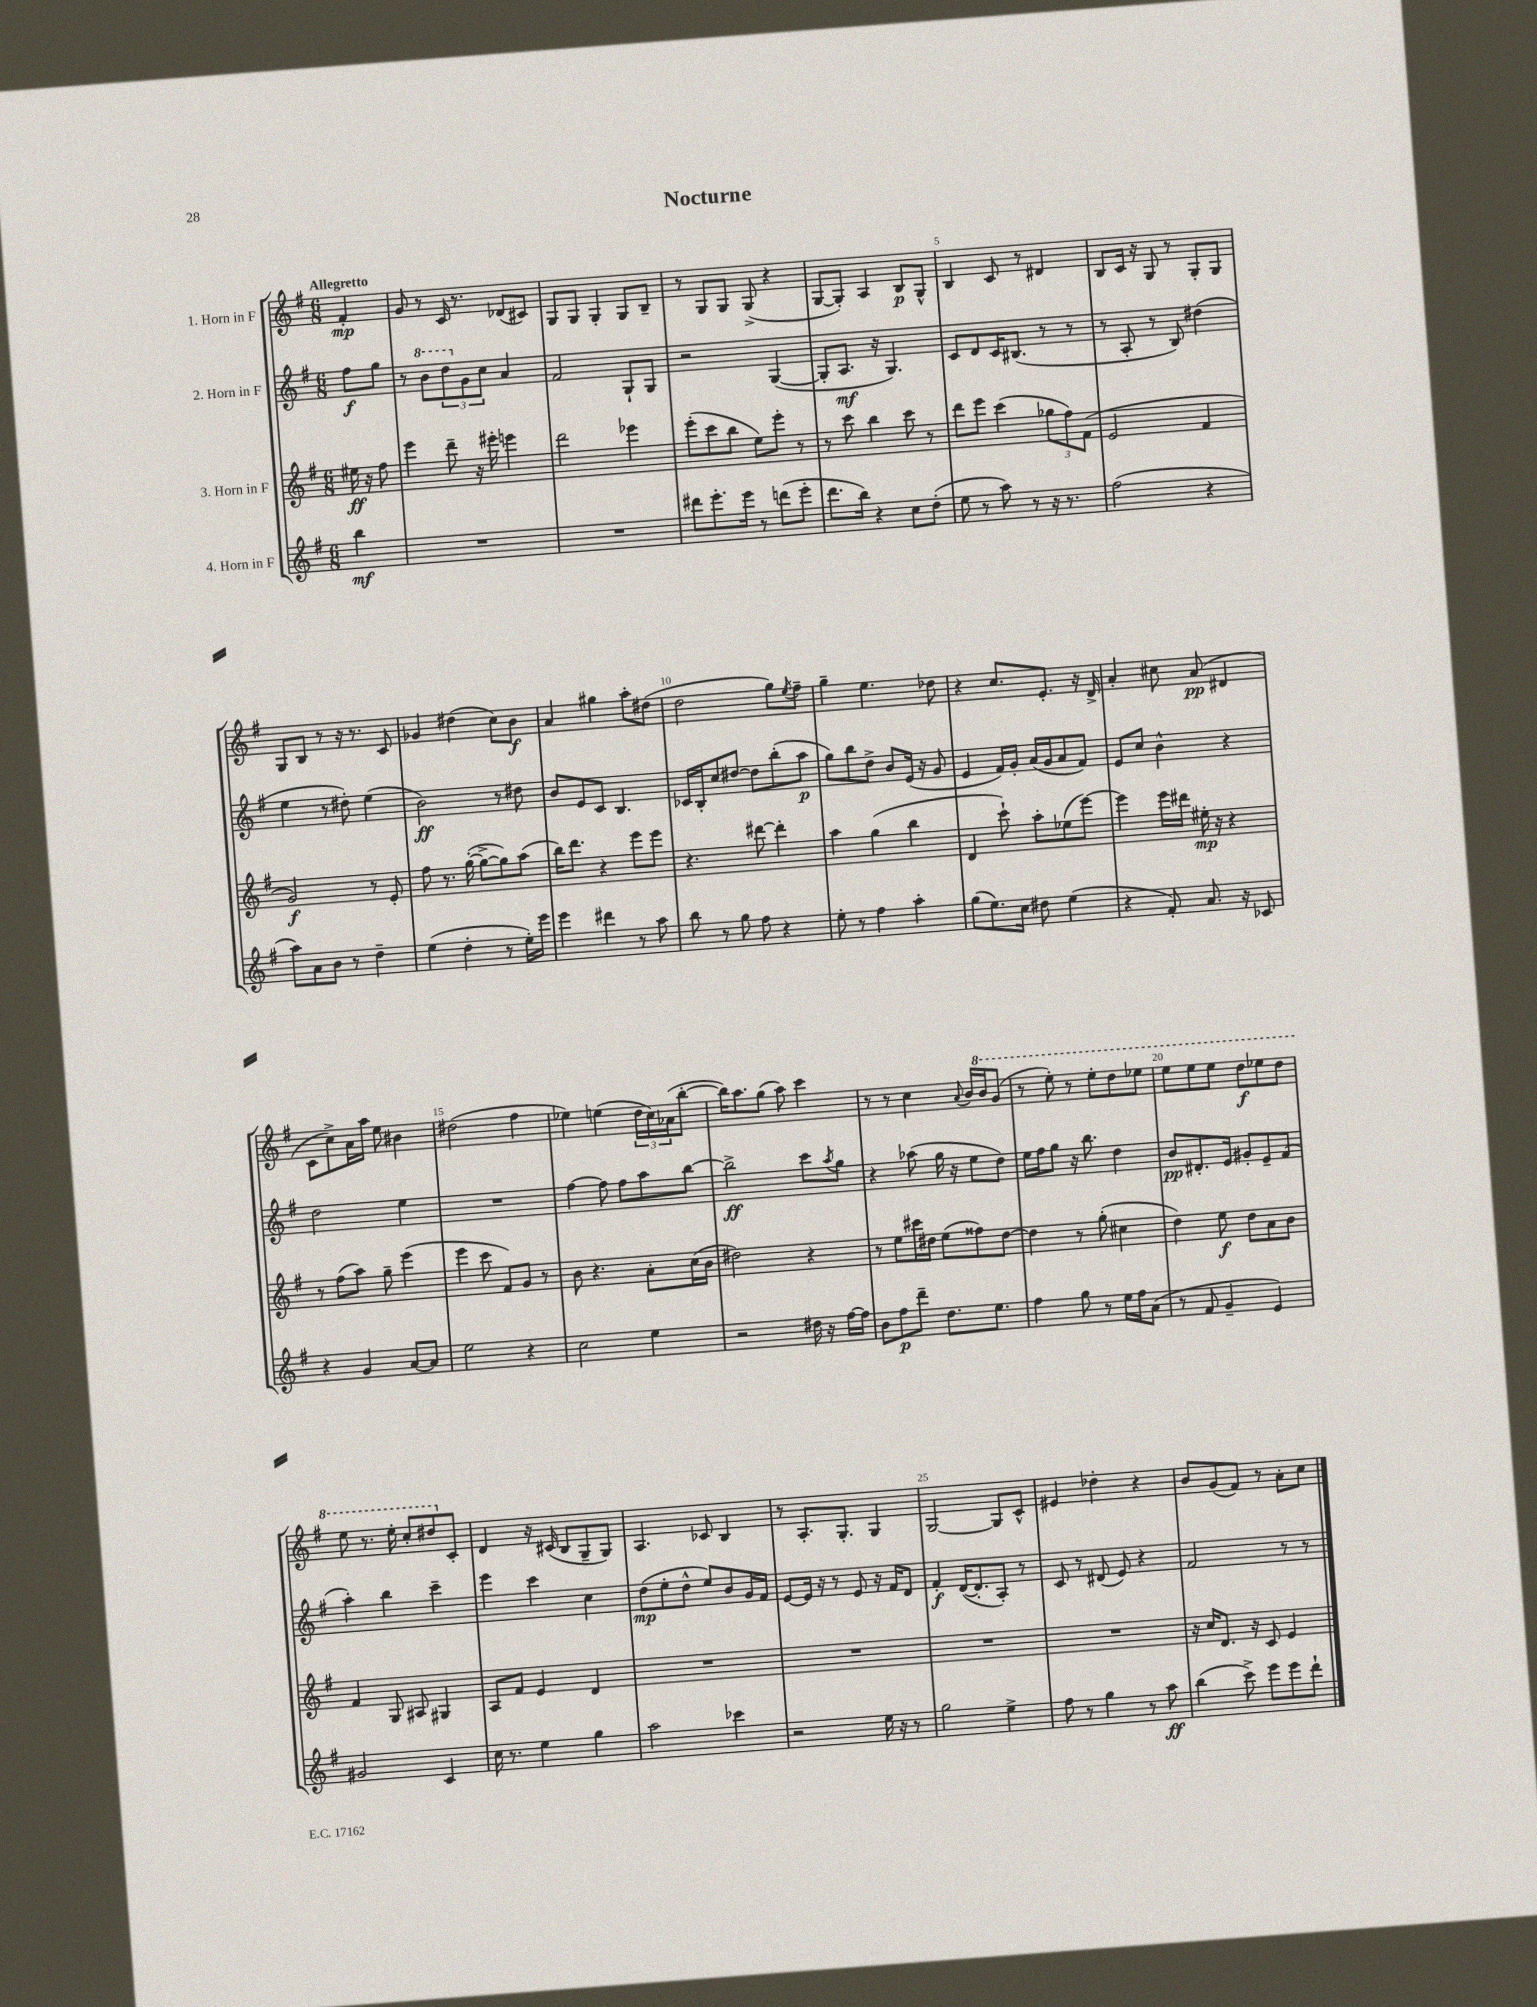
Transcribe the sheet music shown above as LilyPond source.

\header { title = "Nocturne" }
<<
\new StaffGroup <<
\new Staff = "s0" \with { instrumentName = "1. Horn in F" } {
    \clef treble \key g \major \numericTimeSignature \time 6/8 \partial 4 \tempo "Allegretto"
    fis'4-.\mp |
    g'8 r8 c'16 r8. des'8( cis'8) |
    g8 g8 g4-. g8 b8-- |
    r8 g8 g8 g8->( r4 |
    g8~ g8-.) a4 b8\p g8-^ |
    b4 c'8 r8 dis'4 |
    b8 c'16 r16 g8 r8 g8-. g8 |
    g8 b8 r8 r16 r8. c'8 |
    ges'4 dis''4( c''8) b'8\f |
    a'4 gis''4 a''8-. dis''8( |
    d''2 g''8) \acciaccatura { e''8 } fis''8-- |
    g''4-- e''4. des''8 |
    r4 c''8. e'8.-. r16 d'16-> |
    a'4-. cis''8 a'8\pp( dis'4 |
    c'8 c''8->) a'16 a''16 e''8 bis'4 |
    dis''2( fis''4 |
    ees''4) e''4( \tuplet 3/2 { d''16 c''16) aes'16( } b''8~-. |
    b''16) a''8. g''8( a''8) c'''4 |
    r8 r8 c''4 \appoggiatura { a'8 } b'16 \ottava #1 b''16 g''8( |
    r8 e'''8-.) r8 e'''8-. d'''8 ees'''8 |
    e'''8 e'''8 e'''8 d'''8\f ees'''8 d'''8 |
    e'''8 r8. e'''16-. c'''8-. dis'''8 \ottava #0 c'8-. |
    d'4 r16 cis'16( b8 g8-- g8) |
    a4. ces'8 b4 |
    r8 a8.-. g8.-. g4 |
    g2~ g8 c'8-^ |
    eis'4 des''4-. r4 |
    b'8 g'8( fis'8) r8 a'8-. c''8 \bar "|." |
}
\new Staff = "s1" \with { instrumentName = "2. Horn in F" } {
    \clef treble \key g \major \numericTimeSignature \time 6/8 \partial 4
    fis''8\f g''8 |
    r8 \ottava #1 b''8 \tuplet 3/2 { d'''8 \ottava #0 g'8 c''8 } a'4 |
    fis'2 g8-! g8 |
    r2 g4~( |
    g8-. a8.\mf r16 g4.) |
    c'8 d'8 c'16 bis8.( r8 r8 |
    r8 a8-. r8 b8) dis''4( |
    e''4 r8 dis''8-.) e''4( |
    b'2\ff) r8 dis''8 |
    b'8 e'8 c'8 b4. |
    ces'16 b16-. c''8 dis''8~ dis''8 b''8-.( a''8\p |
    g''8) b''8 d''8-> b'8 e'16( r16 g'8 |
    e'4 fis'16) g'16-. a'16( g'16 a'8 fis'8) |
    e'8 c''8 b'4-^ r4 |
    d''2 e''4 |
    R2. |
    fis''4~ fis''8 fis''8 a''8 b''8~ |
    b''2->\ff c'''8 \acciaccatura { a''8 } g''8 |
    r4 aes''8( g''16 r16 e''8 d''8) |
    e''16 fis''16 g''8 r16 b''8. d''4 |
    b'8\pp dis'8.-. e'16 gis'8-. e'8-- fis'8( |
    a''4-.) b''4 c'''4-- |
    e'''4 c'''4 c''4 |
    d''8\mp( e''8-. d''8-^ e''8) b'8 g'16 fis'16 |
    e'8~ e'16 r16 r8 e'8 r16 fis'16 d'8 |
    fis'4-.\f d'16~( d'8.-. a8-.) r8 |
    c'8 r8 dis'8( e'8) r4 |
    fis'2 r8 r8 \bar "|." |
}
\new Staff = "s2" \with { instrumentName = "3. Horn in F" } {
    \clef treble \key g \major \numericTimeSignature \time 6/8 \partial 4
    eis''16\ff r16 fis''8 |
    e'''4 d'''8-- r16 eis'''16-. e'''4 |
    d'''2 ees'''4 |
    e'''8-.( c'''8 b''8 e''8) e'''8-. r8 |
    r8 c'''8 b''4 c'''8 r8 |
    d'''8 e'''8 c'''4( \tuplet 3/2 { ges''8 fis''8) fis'8( } |
    e'2 fis'4 |
    g'2\f) r8 e'8-. |
    fis''8 r8. g''16~-.( g''8~-> g''8) a''8( |
    b''16) d'''8. r4 e'''8 e'''8 |
    r4. dis'''8~ dis'''4-. |
    a''4 g''4( b''4 |
    d'4 c'''8-!) a''8-. ees''8( e'''8~) |
    e'''4 e'''16 dis'''16 eis''16-.\mp r16 r4 |
    r8 fis''8( a''8) g''8-- e'''4( |
    e'''4 c'''8 fis'8) g'8 r8 |
    b'8 r4. a'8-. c''16( b'16 |
    dis''2) r4 |
    r8 e''8 cis'''16 dis''16 e''8( fisis''8) dis''8~ |
    dis''4 r8 g''8-.( cis''4 |
    d''4) e''8\f d''8 a'8 b'8 |
    fis'4 g8 ais8 gis4 |
    a8 fis'8 e'4 d'4 |
    R2. |
    R2. |
    R2. |
    R2. |
    r16 c''16 d'8. r16 c'8 e'4 \bar "|." |
}
\new Staff = "s3" \with { instrumentName = "4. Horn in F" } {
    \clef treble \key g \major \numericTimeSignature \time 6/8 \partial 4
    b''4\mf |
    R2. |
    R2. |
    dis'''8 e'''8.-. e'''16 r8 d'''8( e'''8-. |
    d'''8. b''16) r4 c''8 d''8-.( |
    e''8 r8 a''8) r8 r16 r8. |
    fis''2( r4 |
    a''8) a'8 b'8 r8 d''4-- |
    e''4( d''4-. r8 e''16-.) e'''16 |
    e'''4 dis'''4 r8 a''8 |
    b''8 r8 g''8 fis''8 r4 |
    e''8-. r8 fis''4 a''4-. |
    g''8( e''8.) c''16 dis''8 e''4( |
    r4 fis'8-.) a'8. r16 ces'8 |
    r4 g'4 a'8~ a'8 |
    e''2 r4 |
    c''2 e''4 |
    r2 dis''16 r16 fis''16~ fis''16 |
    b'8 fis''8\p d'''8-- d''8. e''8. |
    fis''4 g''8 r8 e''16 fis''16 a'8( |
    r8 fis'8 g'4-- e'4) |
    gis'2 c'4 |
    c''16 r8. e''4 g''4 |
    a''2 ces'''4 |
    r2 e''16 r16 r8 |
    g''2 e''4-> |
    fis''8 r8 g''4 r8 a''8\ff |
    b''4( c'''8->) e'''8 e'''8 d'''8-! \bar "|." |
}
>>
>>
\layout { \context { \Score \override BarNumber.break-visibility = ##(#f #t #t) barNumberVisibility = #(every-nth-bar-number-visible 5) } }
